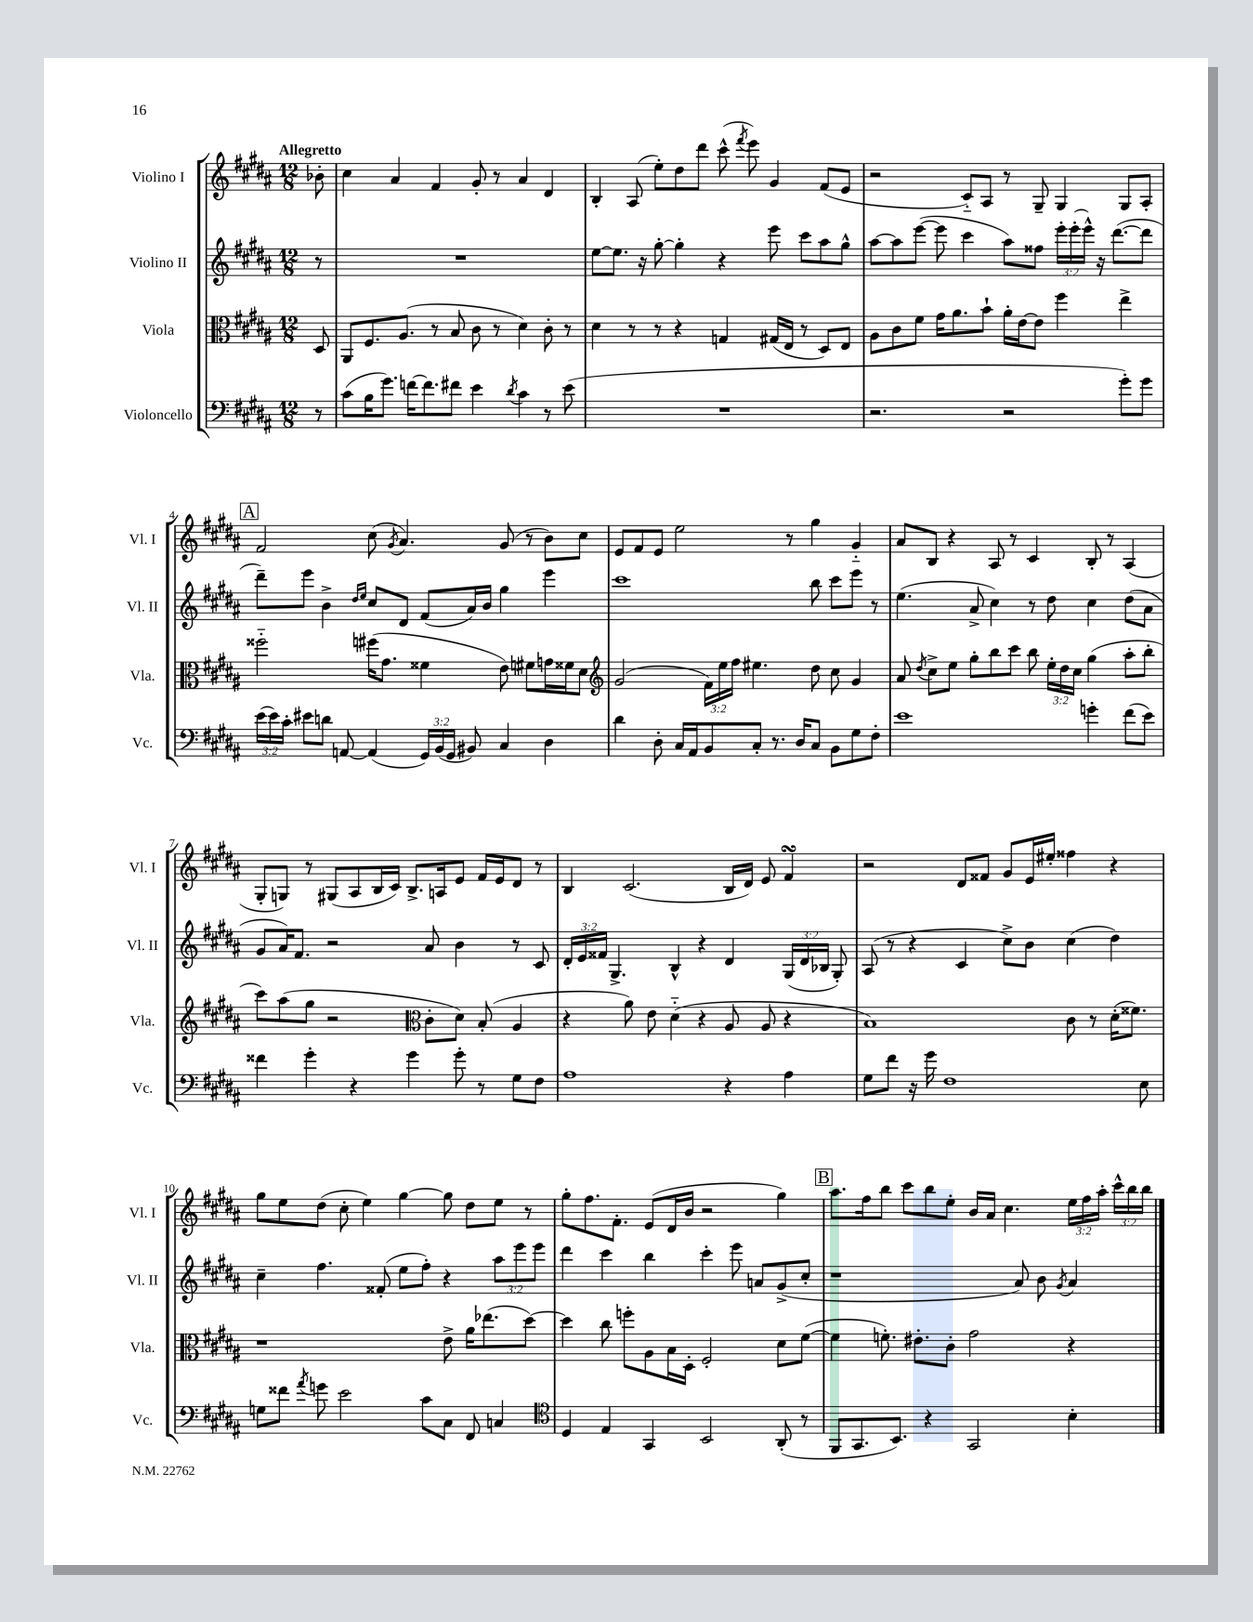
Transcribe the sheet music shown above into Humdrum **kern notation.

**kern	**kern	**kern	**kern
*part4	*part3	*part2	*part1
*staff4	*staff3	*staff2	*staff1
*I"Violoncello	*I"Viola	*I"Violino II	*I"Violino I
*I'Vc.	*I'Vla.	*I'Vl. II	*I'Vl. I
*clefF4	*clefC3	*clefG2	*clefG2
*k[f#c#g#d#a#]	*k[f#c#g#d#a#]	*k[f#c#g#d#a#]	*k[f#c#g#d#a#]
*M12/8	*M12/8	*M12/8	*M12/8
=	=	=	=
!	!	!	!LO:TX:a:B:t=Allegretto
8r	8D#/	8r	8b-X'\
=1	=1	=1	=1
(8c#\L	8AA#/L	1.r	4cc#\
16B\K	8.F#/	.	.
8.g#\J)	.	.	.
.	.	.	4a#/
.	(8.A#/J	.	.
[16fn\KL	.	.	.
8.f\]	.	.	.
.	8r	.	4f#/
8f#X\J	8B/	.	.
4e\	8c#\	.	8g#'/
.	8r	.	8r
8qd#/	.	.	.
4c#\	4d#\)	.	4a#/
8r	8c#'\	.	4d#/
(8e\	8r	.	.
=2	=2	=2	=2
1.r	4d#\	[8ee\L	4B'/
.	.	8.ee\J]	.
.	8r	.	(8A#/
.	.	16r	.
.	8r	[8gg#'\	8ee'\L)
.	4r	4gg#'\]	8dd#\
.	.	.	8ddd#\J
.	4Gn/	4r	(8ccc#^^\
.	.	.	8qfff#/
.	.	.	8eee\)
.	(16G#X/LL	8eee\	4g#/
.	16E/JJ	.	.
.	8r	8ccc#\L	.
.	8D#/L)	8aa#\	(8f#/L
.	8E/J	8gg#^^\J	8e/J
=3	=3	=3	=3
2.r	8A#\L	[8aa#\L	2r
.	8c#\	8aa#\]	.
.	8f#\J	([8eee\J	.
.	16g#\KL	8eee\]	.
.	8.a#\	.	.
.	.	4ccc#\	8c#/L)
.	8b`\J	.	8A#/J
2r	16a#'\LL	8aa#\L)	8r
.	[16e\J	.	.
.	8e\J]	8ff##X\J	8G#~/
.	4ff#\	24eee'\LL	4G#/
.	.	(24eee'\	.
.	.	24eee^^\JJ)	.
.	.	16r	.
.	.	([8.ddd#\L	.
8g#'\L)	4ee^\	.	8G#/L
8g#\J	.	8ddd#\J]	8A#'/J
!!LO:LB:g=z
!!LO:REH:place=s1:t=A
=4	=4	=4	=4
(24e\LL	2ff##X\	8ddd#~\L)	2f#/
24e\)	.	.	.
24c#'\JJ	.	.	.
8e#X\L	.	8eee\J	.
8dn\J	.	4b^\	.
[8AAn/	.	.	.
.	.	16qqdd#/LL	.
.	.	16qqee/JJ	.
(4AA/]	(16ff#X\KL	8cc#/L	(8cc#\
.	8.g#\J	.	.
.	.	.	8qg#/
.	.	8d#/J	4.a#/)
24GG#/LL)	4f##X\	(8f#/L	.
(24BB/	.	.	.
24GG#/JJ	.	.	.
8BB#X/)	.	16a#/L)	.
.	.	16b/JJ	.
4C#/	8e\)	4gg#\	(8g#/
.	8f#X\L	.	8r
4D#\	16gn\L	4eee\	8b\L)
.	16f##X\J	.	.
.	8d#\J	.	8cc#\J
=5	=5	=5	=5
*	*clefG2	*	*
4d#\	(2g#/	1ccc#	8e/L
.	.	.	8f#/
8D#'\	.	.	8e/J
16C#/LL	.	.	2ee\
16AA#/J	.	.	.
8BB/	24f#\LL)	.	.
.	24ee\	.	.
.	24ff#\JJ	.	.
8C#'/J	4.ee#X\	.	.
8.r	.	.	.
.	.	.	8r
16D#/KL	.	.	.
8C#/J	8dd#\	8bb\	4gg#\
8BB\L	8cc#\	8ccc#\L	.
8G#\	4g#/	8eee\J	4g#/
8F#'\J	.	8r	.
=6	=6	=6	=6
1e	8a#/	(4.ee\	8a#/L
.	8qdd#/	.	.
.	8cc#^\L	.	8B/J
.	8ee\J	.	4r
.	8gg#'\L	8a#^/	.
.	8bb\	4cc#\)	8A#/
.	8ccc#\J	.	8r
.	8bb\	8r	4c#/
.	24ee'\LL	8dd#\	.
.	24dd#\	.	.
.	24cc#\JJ	.	.
4gn'\	(4gg#\	4cc#\	8B'/
.	.	.	8r
(8f#\L	8aa#'\L	(8dd#\L	(4A#/
8e\J)	8bb'\J	8a#\J	.
!!LO:LB:g=z
=7	=7	=7	=7
4f##X\	8ccc#\L)	8g#/L	8G#'/L
.	(8aa#\	16a#/K)	8Gn/J)
.	.	8.f#/J	.
4g#'\	8gg#\J	.	8r
.	2r	2r	(8G#X/L
4r	.	.	8A#/
.	.	.	16B/L
.	.	.	16c#/JJ)
4g#\	.	.	8.B^/L
*	*clefC3	*	*
.	8c#'\L	8a#/	.
.	.	.	16An/k
8g#'\	8d#\J)	4b\	8e/J
8r	(8B'/	.	16f#/LL
.	.	.	16e/J
8G#\L	4A#/	8r	8d#/J
8F#\J	.	8c#/	8r
=8	=8	=8	=8
1A#	4r	24d#'/LL	4B/
.	.	24e/	.
.	.	24f##X/JJ	.
.	.	4.G#^/	.
.	8a#\)	.	(2.c#/
.	8e\	.	.
.	(4d#\	4B^^/	.
.	4r	4r	.
4r	8A#/	4d#/	16B/LL
.	.	.	16d#/JJ)
.	8A#/	.	8e/
4A#\	4r	(24G#/LL	4f#sSSS/
.	.	24d#/	.
.	.	24B-X/JJ	.
.	.	8G#'/)	.
=9	=9	=9	=9
8G#\L	1B)	(8A#/	2r
8f#\J	.	8r	.
16r	.	4r	.
16g#\	.	.	.
1F#	.	.	.
.	.	4c#/	8d#/L
.	.	.	8f##X/J
.	.	8cc#^\L)	8g#/L
.	.	8b\J	16e/L
.	.	.	16ee#X'/JJ
.	8c#\	(4cc#\	4ff##X\
.	8r	.	.
.	(16d#'\KL	4dd#\)	4r
.	8.f##X\J)	.	.
8E\	.	.	.
!!LO:LB:g=z
=10	=10	=10	=10
8Gn\L	1r	4cc#~\	8gg#\L
8f##X\J	.	.	8ee\
8qa#/	.	.	.
8gn\	.	4.ff#\	(8dd#\J
2e\	.	.	8cc#'\
.	.	.	4ee\)
.	.	(8f##X'/	.
.	.	8ee\L	[4gg#\
8c#\L	.	8ff#'\J)	.
8C#\J	8e^\	4r	8gg#\]
8FF#/	16a#\KL	.	8dd#\L
.	(8.ee-X\	.	.
4Cn/	.	12aa#\L	8ee\J
.	.	12eee\	.
.	[8dd#\J)	.	8r
.	.	12eee\J	.
=11	=11	=11	=11
*clefC4	*	*	*
4D#/	4dd#\]	4ddd#\	8gg#'\L
.	.	.	8.ff#\
4E/	8cc#\	4ccc#\	.
.	.	.	8.f#'\J
.	8ffn'\L	.	.
4GG#/	8A#\	4bb\	(8e/L
.	16B\L	.	16d#/L
.	16D#'\JJ	.	16b/JJ
2BB/	2F#'/	4ccc#'\	2r
.	.	8eee\	.
.	.	8an/L	.
(8AA#'/	8d#\L	(8g#^/	4gg#\)
8r	([8f#\J	8cc#'/J	.
!!LO:REH:place=s1:t=B
=12	=12	=12	=12
8FF#/L	4f#\]	1r	8.aa#\L
8.GG#/	.	.	.
.	.	.	16ff#\k
.	8.fn'\)	.	8bb\J
8.BB/J)	.	.	.
.	.	.	8ccc#\L
.	8.e#X'\L	.	.
4r	.	.	8bb\
.	8c#'\J	.	8ee'\J
2GG#/	2g#\	.	16b/LL
.	.	.	16a#/JJ
.	.	.	4.cc#\
.	.	8a#/)	.
.	.	8b\	.
.	.	8qg#/	.
4B'\	4r	4a#/	24ee\LL
.	.	.	24ff#\
.	.	.	24aa#'\JJ
.	.	.	24ccc#^^\LL
.	.	.	24bb\
.	.	.	24bb\JJ
==	==	==	==
*-	*-	*-	*-
